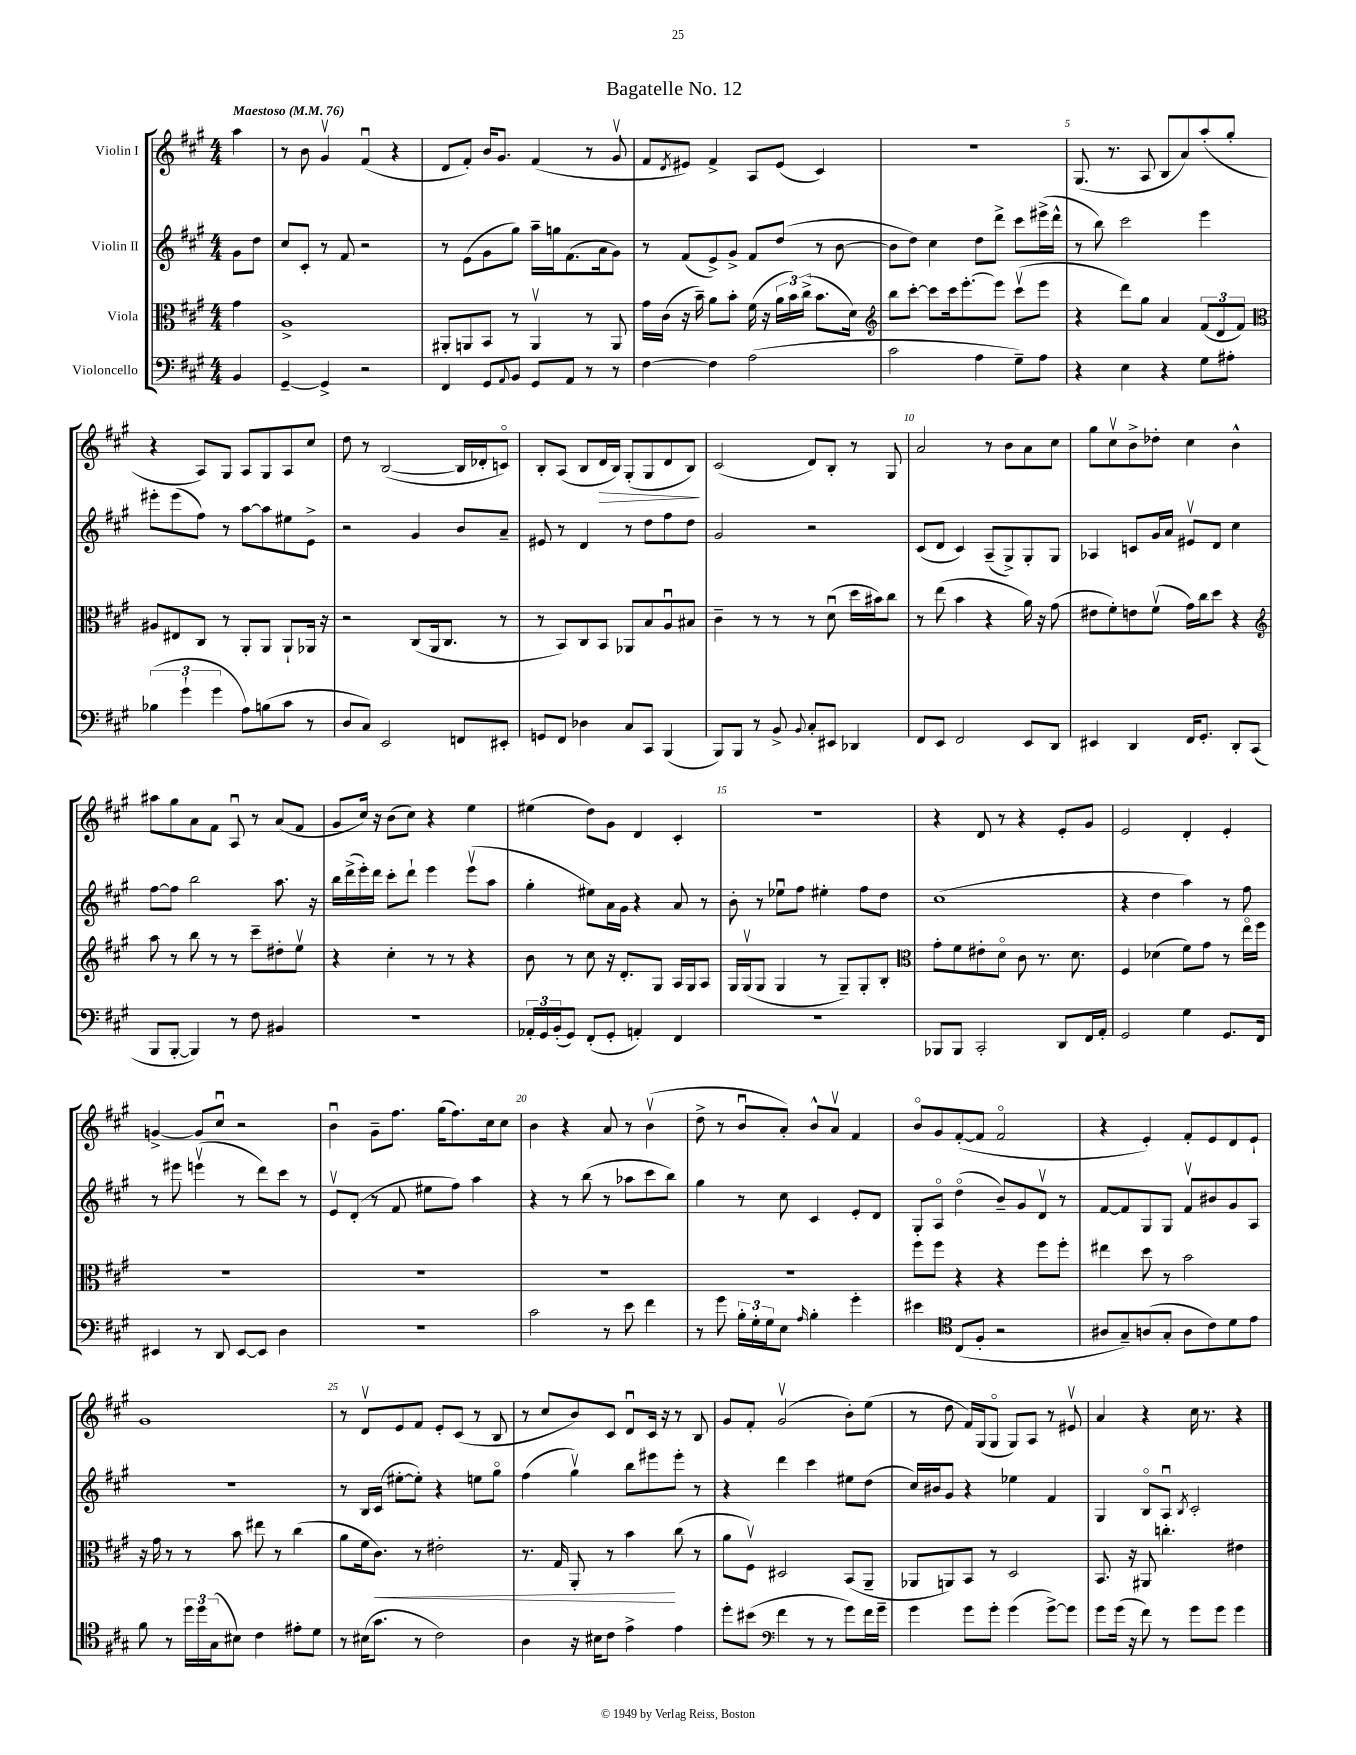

**kern	**kern	**kern	**kern
*staff4	*staff3	*staff2	*staff1
*clefF4	*clefC3	*clefG2	*clefG2
*k[f#c#g#]	*k[f#c#g#]	*k[f#c#g#]	*k[f#c#g#]
*M4/4	*M4/4	*M4/4	*M4/4
*MM76	*MM76	*MM76	*MM76
4BB	4g#	8g#	4aa
.	.	8dd	.
=	=	=	=
[4GG#~	1A^	8cc#	8r
.	.	8c#'	8b
4GG#^]	.	8r	4g#v
.	.	8f#	.
2r	.	2r	(4f#u
.	.	.	4r
=	=	=	=
4FF#	8AA#'	8r	8d
.	8AA	(8e	8f#')
8GG#	8BB	8g#	16b
.	.	.	8.g#
8qqAA	.	.	.
8BB	8r	8gg#)	.
8GG#	4AAv	16aa~	(4f#
.	.	16gg	.
8AA	.	(8.f#	.
8r	8r	.	8r
.	.	16a	.
8r	8AA	8g#)	8g#v
=	=	=	=
[4F#	16g#	8r	8f#
.	(16c#	.	.
.	.	.	8qd
.	16r	(8f#	8e#)
.	16b~)	.	.
4F#]	8a	8e^)	4f#^
.	8b'	8g#^	.
(2A	(16f#	8f#	8A
.	16r	.	.
.	24a	(8dd	(8e#
.	24b)	.	.
.	(24cc#^	.	.
.	8.b	8r	4c#)
.	.	[8b	.
.	16d)	.	.
=	=	=	=
*	*clefG2	*	*
2c#	8bb	8b]	1r
.	[8ccc#'	8dd)	.
.	8ccc#]	4cc#	.
.	16ccc#	.	.
.	[8.eee'	.	.
4A	.	8dd	.
.	8eee]	8ddd^	.
8G#~)	(8ccc#v	8ccc#	.
8A	8eee	(16eee#^	.
.	.	16ddd^^	.
=	=	=	=
4r	4r	8r	(8.G#
.	.	8bb)	.
.	.	.	8.r
4E	8ddd)	2ccc#	.
.	8gg#	.	8A
4r	4a	.	8B
.	.	.	8a)
8G#	(12f#	4eee	(8aa'
.	12d	.	.
8A#'	.	.	8gg#'
.	12f#)	.	.
=	=	=	=
*	*clefC3	*	*
(6B-	8A#	8eee#'	4r
.	8E#	(8eee#	.
6g#`	.	.	.
.	8C#	8ff#)	8A)
6g#	.	.	.
.	8r	8r	8G#
8A)	8AA'	[8aa	8A
(8B	8AA	8aa]	8G#
8c#	8AA`	8ee#	8A
8r	16AA-	8e^	8cc#
.	16r	.	.
=	=	=	=
8D	2r	2r	8dd
8C#)	.	.	8r
2EE	.	.	([2B
.	(8C#	4g#	.
.	16AA	.	.
.	8.C#	.	.
8FF	.	8b	16B]
.	.	.	16d-'
8EE#'	8r	8a~	8co)
=	=	=	=
8GG	8r	8e#	8B'
8FF#	8BB)	8r	(8A
4D-	8C#	4d	8B
.	8BB	.	16d
.	.	.	16B)
8C#	8AA-	8r	(8G#'
8CC#	8B	8dd	8G#
(4BBB	8Au	8ff#	8d
.	8B#	8dd	8B)
=	=	=	=
8BBB)	4c#~	2g#	(2c#
8BBB	.	.	.
8r	8r	.	.
8BB^	8r	.	.
8qqBB	.	.	.
8C#'	8r	2r	8d)
8EE#	(8du	.	8B'
4DD-	16dd	.	8r
.	16b#)	.	.
.	8cc#	.	8G#
=	=	=	=
8FF#	8r	(8c#	2a
8EE	(8ee	8d	.
2FF#	4b	4c#)	.
.	4r	(8A~	8r
.	.	8G#^)	8b
8EE	16a)	8G#'	8a
.	16r	.	.
8DD	(8g#	8G#	8cc#
=	=	=	=
4EE#	8e#	4A-	8gg#
.	8f#')	.	8cc#v
4DD	8e	8c	8b^
.	(8f#v	16g#	8dd-'
.	.	16a	.
16FF#	16g#)	8e#v	4cc#
8.GG#'	16cc#	.	.
.	8dd	8d	.
8DD'	4r	4cc#	4b^^
(8CC#	.	.	.
=	=	=	=
*	*clefG2	*	*
8BBB	8aa	[8ff#	8aa#
[8BBB'	8r	8ff#]	8gg#
4BBB])	8bb	2bb	8a
.	8r	.	8f#
8r	8r	.	8Au
8F#	8ccc#~	.	8r
4BB#	8dd#'	8.aa	(8a
.	8eev	.	8f#
.	.	16r	.
=	=	=	=
1r	4r	16bb	8g#
.	.	(16ddd^	.
.	.	16eee')	16cc#)
.	.	16ddd	16r
.	4cc#'	8ccc#'	(8b
.	.	8ddd`	8cc#)
.	8r	4eee	4r
.	8r	.	.
.	4r	(8eeev	4ee
.	.	8aa	.
=	=	=	=
24AA-'	8b	4gg#'	(4ee#
24GG#	.	.	.
(24BB'	.	.	.
8GG#)	8r	.	.
(8FF#'	8cc#	8ee#)	8dd)
8GG#'	16r	16a	8g#
.	8.d'	16g#	.
4AA')	.	4r	4d
.	8G#	.	.
4FF#	16A	8a	4c#'
.	16G#	.	.
.	8A	8r	.
=	=	=	=
1r	16G#	8b'	1r
.	(16G#v	.	.
.	8G#	8r	.
.	4G#	8ee-u	.
.	.	8ff#	.
.	8r	4ee#'	.
.	8G#~)	.	.
.	8G#'	8ff#	.
.	8B'	8dd	.
=	=	=	=
*	*clefC3	*	*
8BBB-	8g#'	(1cc#	4r
8BBB-	8f#	.	.
2CC#'	8e#'	.	8d
.	8do	.	8r
.	8c#	.	4r
.	8.r	.	.
8DD	.	.	8e'
.	8.d	.	.
16FF#	.	.	8g#
16AA'	.	.	.
=	=	=	=
2GG#	4F#	4r	2e
.	(4d-	4dd	.
4G#	8f#)	4aa)	4d'
.	8g#	.	.
8.GG#	8r	8r	4e'
.	16eeo	8ff#	.
16FF#	16ff#	.	.
=	=	=	=
4EE#	1r	8r	[4g^
.	.	8eee#	.
8r	.	(4eeev	8g]
8DD	.	.	8cc#u
[8EE#	.	8r	2r
8EE#]	.	8ddd)	.
4D	.	8ccc#	.
.	.	8r	.
=	=	=	=
1r	1r	8ev	4bu
.	.	(8d'	.
.	.	8r	8g#~
.	.	8f#	8.ff#
.	.	8ee#	.
.	.	.	(16gg#
.	.	8ff#)	8.ff#)
.	.	4aa	.
.	.	.	16cc#
.	.	.	8cc#
=	=	=	=
2c#	1r	4r	4b
.	.	8r	4r
.	.	(8bb	.
8r	.	8r	8a
8e	.	8aa-	8r
4f#	.	8ccc#	(4bv
.	.	8bb)	.
=	=	=	=
8r	1r	4gg#	8dd^
8g#	.	.	8r
24B'	.	8r	8bu
24G#'	.	.	.
24G#	.	.	.
8E	.	8cc#	8a')
16qqA	.	.	.
4B'	.	4c#	8b^^
.	.	.	8av
4g#'	.	8e'	4f#
.	.	8d	.
=	=	=	=
4e#	8ff#	8G#'	8bo
.	8ff#	8Ao	8g#
*clefC4	*	*	*
(8C#	4r	(4ddo	([8f#'
8F#'	.	.	8f#]
2r	4r	8b~)	2f#o
.	.	8g#	.
.	8ff#	8dv	.
.	8ff#'	8r	.
=	=	=	=
8A#	4ee#	[8f#	4r
8G#~)	.	8f#]	.
(8A	8dd	8G#	4e')
8G#'	8r	8G#	.
8A	2b	8f#v	8f#'
8c#)	.	8b#	8e
8d	.	8g#	8d
8e	.	8A	8e`
=	=	=	=
8f#	16r	1r	1g#
.	16g#	.	.
8r	8r	.	.
24dd	8r	.	.
24dd	.	.	.
(24G#	.	.	.
8B#)	8b	.	.
4c#	8ee#	.	.
.	8r	.	.
8e#'	(4cc#	.	.
8d	.	.	.
=	=	=	=
8r	8a	8r	8r
(16B#	16f#	16B	8dv
8.g#	8.c#)	(16c#	.
.	.	[8ee#'	8e
8r	8r	8ee#'])	8f#
2c#)	2e#'	4r	8e'
.	.	.	(8c#
.	.	8ee	8r
.	.	8gg#o	8B
=	=	=	=
4A	8.r	(4ff#	8r
.	.	.	8cc#
.	16G#	.	.
16r	8AA'	4gg#v)	8b)
16B#	.	.	.
8c#	8r	.	8c#
4e^	4b	8bb	8du
.	.	8eee#	16c#
.	.	.	16r
4e	(8cc#	8eee#'	8r
.	8r	8r	8B
=	=	=	=
8dd'	8a	4r	8g#
(8b#	8F#v)	.	8f#'
*clefF4	*	*	*
4f#	2D#	4ddd	(2g#v
8r	.	4ccc#	.
8r	.	.	.
8g#)	(8BB	8ee#	8b')
16f#	8AA~	(8dd	(8ee
16g#~	.	.	.
=	=	=	=
4g#	8AA-	16cc#)	8r
.	.	16b#	.
.	8AA)	8g#	8dd
8g#	8BB	4r	16f#)
.	.	.	(16G#
8g#'	8r	.	8G#o
(4g#	2D	4ee-	8G#)
.	.	.	8A
[8g#^)	.	4f#	8r
8g#]	.	.	8e#v
=	=	=	=
8g#	8.BB	4G#	4a
(16g#	.	.	.
16r	16r	.	.
8f#)	8AA#	8Bo	4r
8r	4.cc'	8Au	.
.	.	8qB	.
8g#	.	2c#'	16cc#
.	.	.	8.r
8g#	.	.	.
4g#	4e#	.	4r
==	==	==	==
*-	*-	*-	*-
